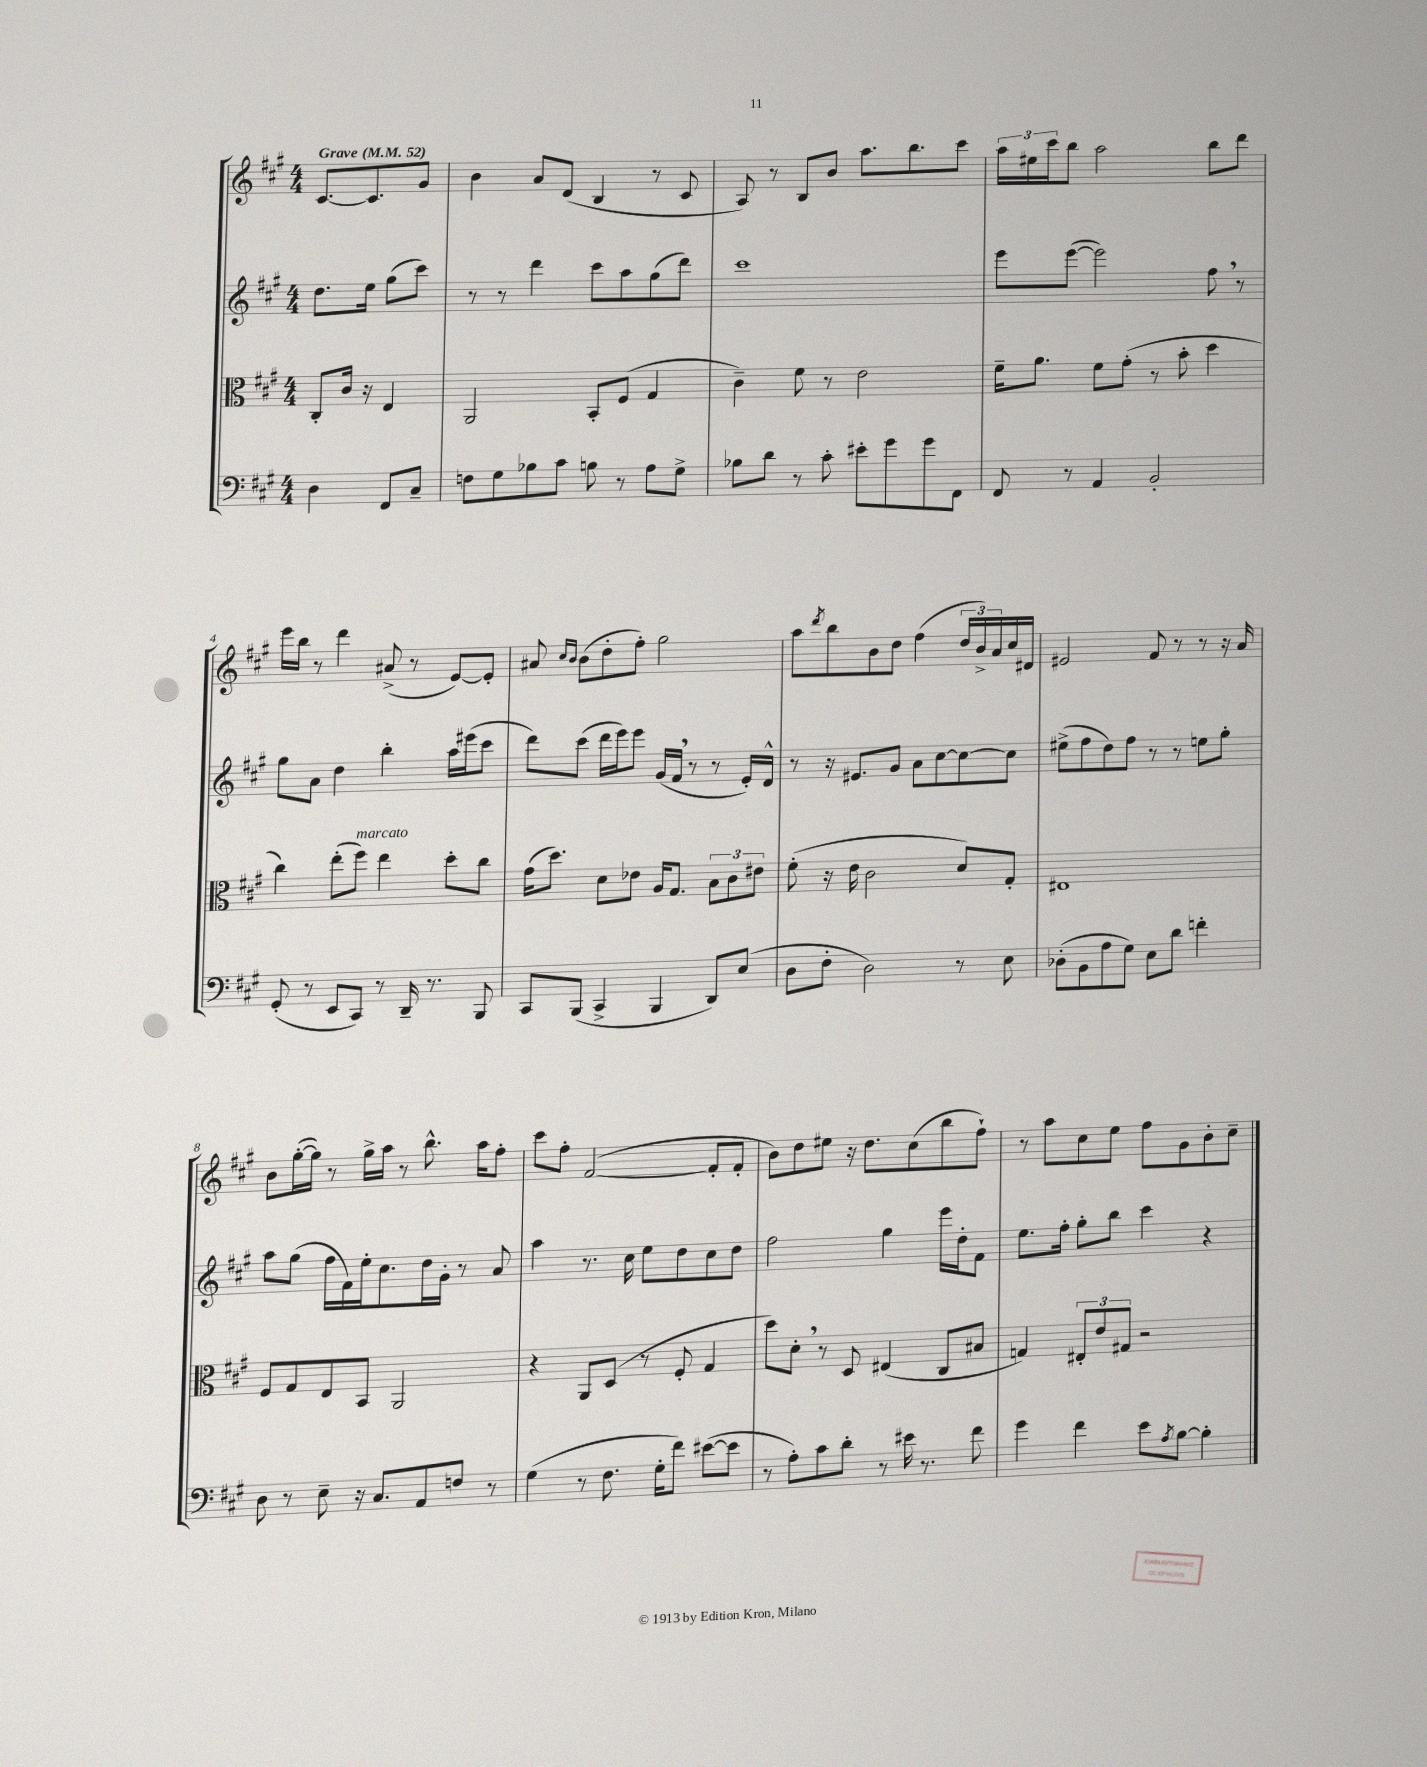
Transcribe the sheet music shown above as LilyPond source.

<<
\new StaffGroup <<
\new Staff = "s0" {
    \clef treble \key a \major \numericTimeSignature \time 4/4 \partial 2 \tempo "Grave" 4 = 52
    cis'8.~ cis'8. gis'8 |
    b'4 a'8 d'8( b4 r8 cis'8 |
    a8) r8 b8 b'8 a''8. b''8. cis'''8 |
    \tuplet 3/2 { a''16 eis''16 cis'''16 } b''8 a''2 b''8 d'''8 |
    e'''16 b''16 r8 d'''4 ais'8->( r8 e'8~) e'8-. |
    ais'8 \grace { cis''16 b'16 } b'8( d''8-. fis''8-.) gis''2 |
    a''8 \acciaccatura { d'''8 } b''8 b'8 d''8 fis''4( \tuplet 3/2 { d''16 b'16->) a'16 } cis''16 dis'16 |
    eis'2 fis'8 r8 r8 r16 a'16 |
    b'8 gis''16~-.( gis''16) r8 gis''16-> a''16 r8 b''8.-^ a''16 fis''8-. |
    cis'''8 fis''8-. fis'2~( fis'8-. fis'8-. |
    b'8) d''8 eis''8 r16 d''8. cis''8( b''8 fis''8-!) |
    r8 a''8 cis''8 e''8 fis''8 gis'8 b'8-. cis''8-- \bar "|." |
}
\new Staff = "s1" {
    \clef treble \key a \major \numericTimeSignature \time 4/4 \partial 2
    d''8. e''16 gis''8( cis'''8) |
    r8 r8 d'''4 cis'''8 a''8 gis''8( d'''8) |
    cis'''1 |
    e'''8 e'''8~( e'''2) fis''8 \breathe r8 |
    gis''8 a'8 d''4 b''4-. a''16 eis'''16( cis'''8 |
    d'''8) cis'''8( d'''16 e'''16) e'''8 gis'16( fis'16 \breathe r8 r8 e'16-.) d'16-^ |
    r8 r16 eis'8. gis'8 a'8 cis''8~ cis''8~ cis''8 |
    eis''8->( fis''8 d''8) fis''8 r8 r8 e''8 gis''8-. |
    a''8 gis''8( fis''16 fis'16) e''16-. cis''8. d''16 gis'16-. r8 a'8 |
    a''4 r8. cis''16 e''8 d''8 cis''8 d''8 |
    fis''2 gis''4 e'''16 d''16-. fis'8 |
    e''8. fis''16-. gis''8-. b''8 cis'''4 r4 \bar "|." |
}
\new Staff = "s2" {
    \clef alto \key a \major \numericTimeSignature \time 4/4 \partial 2
    cis8-. cis'16 r16 e4 |
    a,2 b,8-. fis8( gis4 |
    cis'4--) fis'8 r8 e'2 |
    fis'16-- a'8. fis'8 gis'8-.( r8 b'8-. d''4 |
    cis''4) e''8-.( fis''8^\markup { \italic "marcato" }) e''4 d''8-. cis''8 |
    gis'16( d''8.) d'8 ees'8 a16 gis8. \tuplet 3/2 { b8 cis'8 eis'8 } |
    fis'8-.( r16 e'16 cis'2 d'8) gis8-. |
    eis1 |
    fis8 gis8 e8 b,8 a,2 |
    r4 a,8 d8( r8 fis8-. gis4 |
    d''8) d'8-. \breathe r8 d8 eis4( cis8 bis8 |
    g4) \tuplet 3/2 { eis8-. e'8 gis8 } r2 \bar "|." |
}
\new Staff = "s3" {
    \clef bass \key a \major \numericTimeSignature \time 4/4 \partial 2
    d4 fis,8 cis8-- |
    f8 gis8 bes8 cis'8 b8 r8 a8 gis8-> |
    bes8 d'8 r8 cis'8-. eis'8-. gis'8 gis'8 fis,8 |
    fis,8 r8 a,4 b,2-. |
    gis,8-.( r8 e,8 cis,8) r8 d,16-- r8. b,,8 |
    cis,8 b,,8( cis,4-> b,,4 d,8) e8( |
    d8 fis8-. d2) r8 e8 |
    des8-.( b,8 a8 gis8) e8 d'8 f'4-. |
    d8 r8 e8-- r16 cis8. a,8 f8 r8 |
    gis4( r8 fis8. gis16-. fis'8) eis'8~( eis'8 |
    r8 a8-.) cis'8 d'8-. r8 eis'16 r8. fis'8 |
    gis'4 fis'4 e'8 \acciaccatura { a8 } b8~ b4-. \bar "|." |
}
>>
>>
